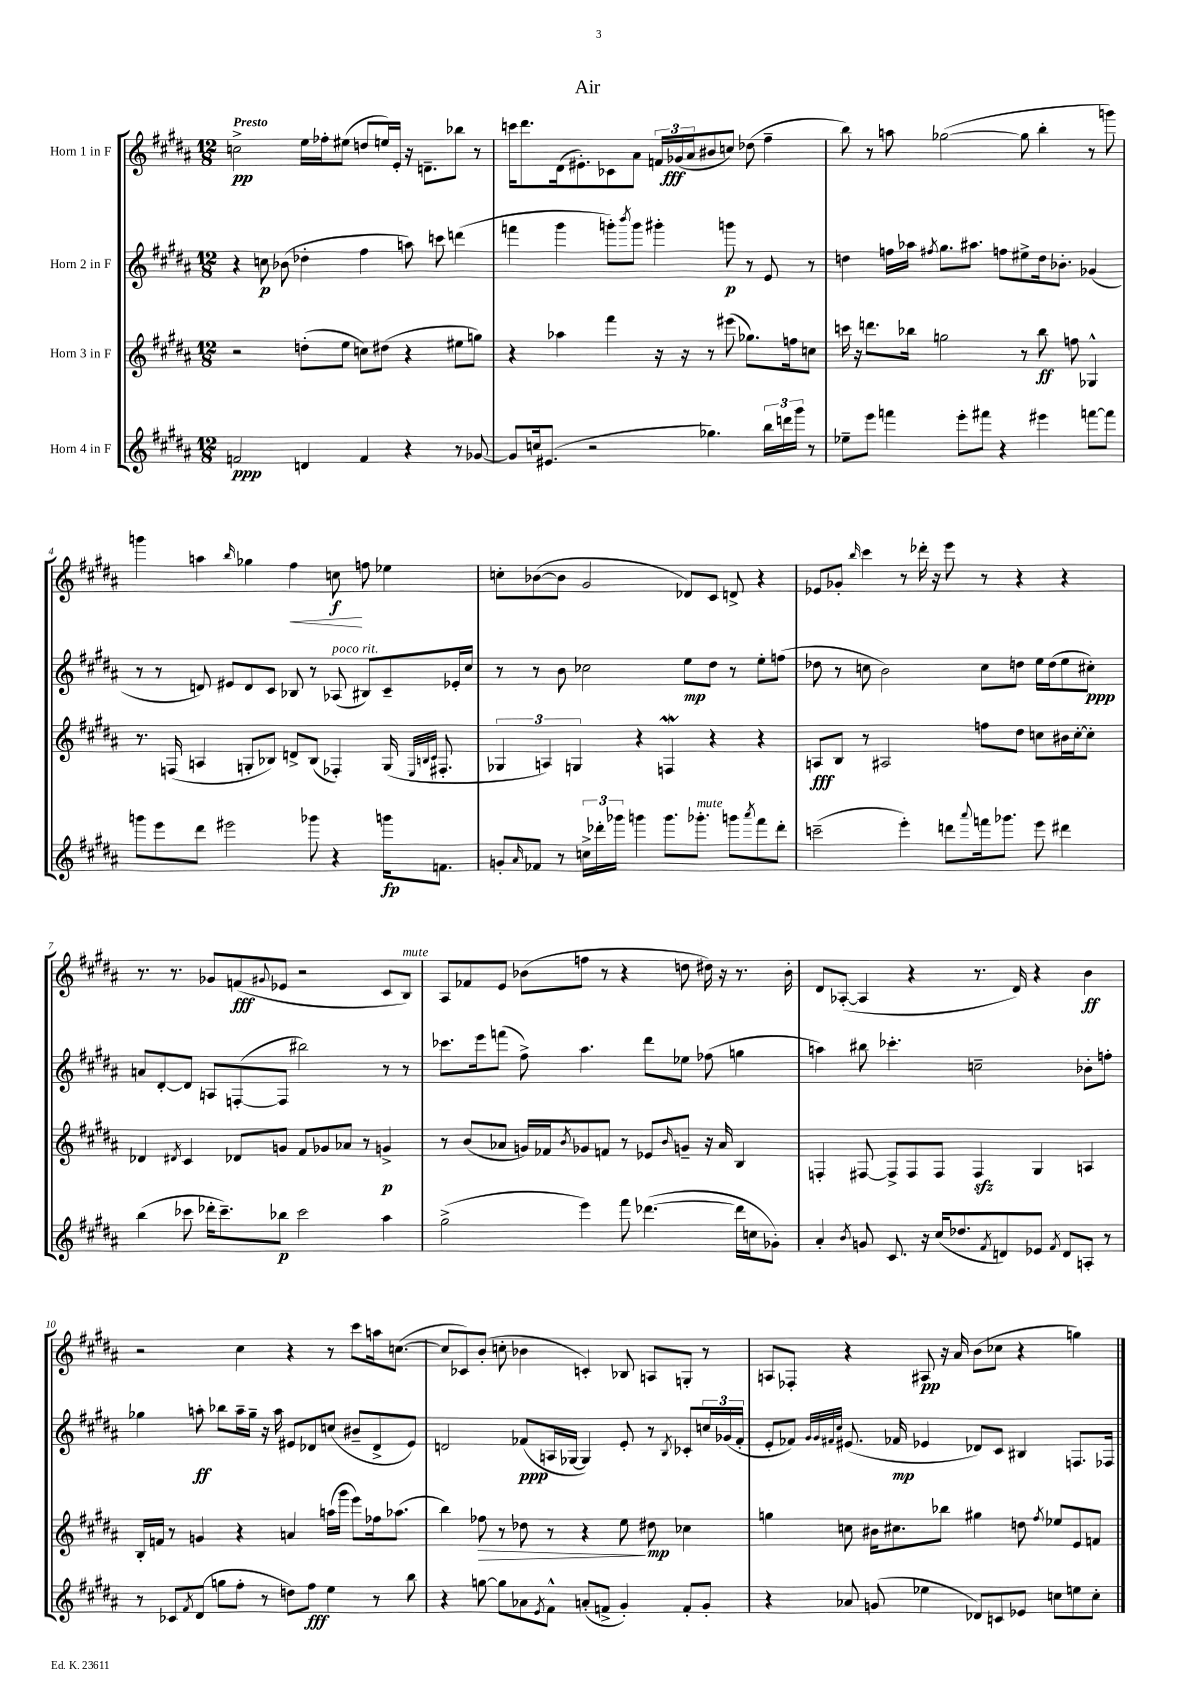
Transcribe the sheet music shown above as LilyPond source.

\header { title = "Air" }
<<
\new StaffGroup <<
\new Staff = "s0" \with { instrumentName = "Horn 1 in F" } {
    \clef treble \key b \major \numericTimeSignature \time 12/8 \tempo "Presto"
    c''2->\pp e''16 fes''16-. eis''8( d''8 e''16) e'16-. r16 d'8.-- bes''8 r8 |
    c'''16 dis'''8. dis'16( eis'8.-.) ces'8 ais'8 \tuplet 3/2 { f'16 ges'16\fff( ais'16 } bis'8 c''8) des''8( fis''4-- |
    b''8) r8 a''8 ges''2~( ges''8 b''4-. r8 g'''8) |
    g'''4 a''4 \grace { b''16 } ges''4 fis''4\< c''8\f\! f''8 ees''4 |
    c''8-. bes'8~( bes'8 gis'2 des'8) cis'8 d'8-> r4 |
    ees'8 ges'8-. \grace { b''16 } cis'''4 r8 des'''16-. r16 e'''8 r8 r4 r4 |
    r8. r8. ges'8 f'8\fff( \appoggiatura { gis'8 } ees'8 r2 cis'8 b8^\markup { \italic "mute" }) |
    ais8 fes'8 e'8 bes'8( f''8 r8 r4 d''8 dis''16) r16 r8. bes'16-. |
    dis'8 aes8~-.( aes4 r4 r8. dis'16) r4 b'4\ff |
    r2 cis''4 r4 r8 cis'''8 a''16 c''8.~( |
    c''8 ces'8) b'8-.( c''8-. bes'4 c'4-.) bes8 a8 g8-. r8 |
    a8 fes8-. r4 ais8\pp r16 ais'16 b'8( ces''8 r4 g''4) \bar "|." |
}
\new Staff = "s1" \with { instrumentName = "Horn 2 in F" } {
    \clef treble \key b \major \numericTimeSignature \time 12/8
    r4 c''8\p bes'8( des''4-. fis''4 a''8) c'''8 d'''4( |
    f'''4 gis'''4 g'''8-.) \acciaccatura { b'''8 } g'''8 gis'''4-. g'''8\p r8 e'8 r8 |
    d''4 f''16 aes''16 \acciaccatura { fis''8 } gis''8. ais''8. f''8 eis''8-> d''16 bes'8.-. ges'4( |
    r8 r8 d'8) eis'8 d'8 cis'8 bes8 r8 aes8^\markup { \italic "poco rit." }( bis8) cis'8-- ees'16-. cis''16 |
    r8 r8 b'8 ces''2 e''8\mp dis''8 r8 e''8-. f''8( |
    des''8 r8 c''8 b'2) c''8 d''8 e''16 d''16( e''8 cis''8-.\ppp) |
    a'8 dis'8~-. dis'8 a8 f8~-.( f8 bis''2) r8 r8 |
    ces'''8. e'''16 f'''8( fis''8->) ais''4. dis'''8 ees''8 fes''8( g''4 |
    a''4) bis''8 ces'''4.-. c''2-- bes'8-. f''8-. |
    ges''4 a''8-.\ff bes''8 a''16-- ges''16-- r16 a''16 eis'8 des'8 c''8( bis'8-- des'8-> eis'8) |
    d'2 fes'8\ppp( a16 ges16~ ges4) e'8-. r8 \acciaccatura { b8 } ces'8-. \tuplet 3/2 { c''16 ges'16( fes'16-. } |
    e'8-. fes'8) \grace { gis'32 gis'32 fis'32 cis''32 } eis'8.( fes'16\mp ees'4 des'8) cis'8 bis4 f8. fes16 \bar "|." |
}
\new Staff = "s2" \with { instrumentName = "Horn 3 in F" } {
    \clef treble \key b \major \numericTimeSignature \time 12/8
    r2 d''8-.( e''8 c''8) dis''8( r4 eis''8 g''8) |
    r4 aes''4 fis'''4 r16 r16 r8 eis'''8( ges''8.) f''16 c''8 |
    c'''16 r16 d'''8. bes''16 g''2 r8 bes''8\ff f''8 ges4-^ |
    r8. f16( a4 g8-. bes8) d'8-> bes8( fes4-.) g16( \grace { e32 b32 cis'32 } fis8.-. |
    \tuplet 3/2 { ges4 a4) g4 } r4 f4\mordent r4 r4 |
    a8\fff b8 r8 ais2 f''8 dis''8 c''8 bis'16 c''16~-. c''8-. |
    des'4 \acciaccatura { dis'8 } cis'4 des'8 g'8 fis'8 ges'8 aes'8 r8 g'4->\p |
    r8 b'8( aes'8 g'16) fes'16 \acciaccatura { b'8 } ges'8 f'8 r8 ees'8 \grace { b'16 } g'8-- r16 aes'16 b4 |
    f4-. fis8~ fis8-> fis8 fis8 fis4\sfz gis4 a4 |
    b16-. f'16 r8 g'4 r4 a'4 a''16( gis'''16 e'''8) fes''16 aes''8.( |
    b''4) fes''8\> r8 des''8 r8 r4 e''8\! dis''8\mp ces''4 |
    g''4 c''8 bis'16 cis''8. bes''8 gis''4 d''8 \acciaccatura { fis''8 } ees''8 e'8 f'8 \bar "|." |
}
\new Staff = "s3" \with { instrumentName = "Horn 4 in F" } {
    \clef treble \key b \major \numericTimeSignature \time 12/8
    f'2\ppp d'4 f'4 r4 r8 ges'8~ |
    ges'8 c''16 eis'8.( r2 ges''4.) \tuplet 3/2 { b''16 d'''16 gis'''16 } r8 |
    ees''8-- e'''8 f'''4 e'''8-. fis'''8 r4 eis'''4 f'''8~ f'''8 |
    g'''8 e'''8 dis'''8 eis'''2 ges'''8 r4 g'''16\fp f'8. |
    g'8-. \grace { ais'16 } fes'8 r8 \tuplet 3/2 { c''16-> des'''16-. ges'''16 } g'''4 g'''8. ges'''8.-.^\markup { \italic "mute" } g'''8 \acciaccatura { ais'''8 } fis'''8 des'''8-. |
    c'''2--( e'''4-.) d'''8 \appoggiatura { ais'''8 } f'''16 ges'''8. e'''8 dis'''4 |
    b''4( ces'''8 des'''16-. ces'''8.--) bes''8\p ces'''2 ais''4 |
    gis''2->( e'''4) fis'''8 des'''4.~( des'''16 c''16 ges'8-.) |
    ais'4-. \acciaccatura { b'8 } g'8 cis'8. r16 cis''16( des''8. \acciaccatura { fis'8 } d'8) ees'8 \acciaccatura { fis'8 } d'8 a8-. r8 |
    r8 ces'8 \acciaccatura { fis'8 } dis'8( g''8 fis''8-. r8 d''8) fis''8\fff e''4 r8 b''8 |
    r4 g''8~ g''8 aes'8 \acciaccatura { e'8 } fis'8-^ a'8-.( f'8-> gis'4-.) f'8-. gis'8-. |
    r4 aes'8 g'8( ees''4 des'8) c'8 ees'8 c''8 e''8 c''8-. \bar "|." |
}
>>
>>
